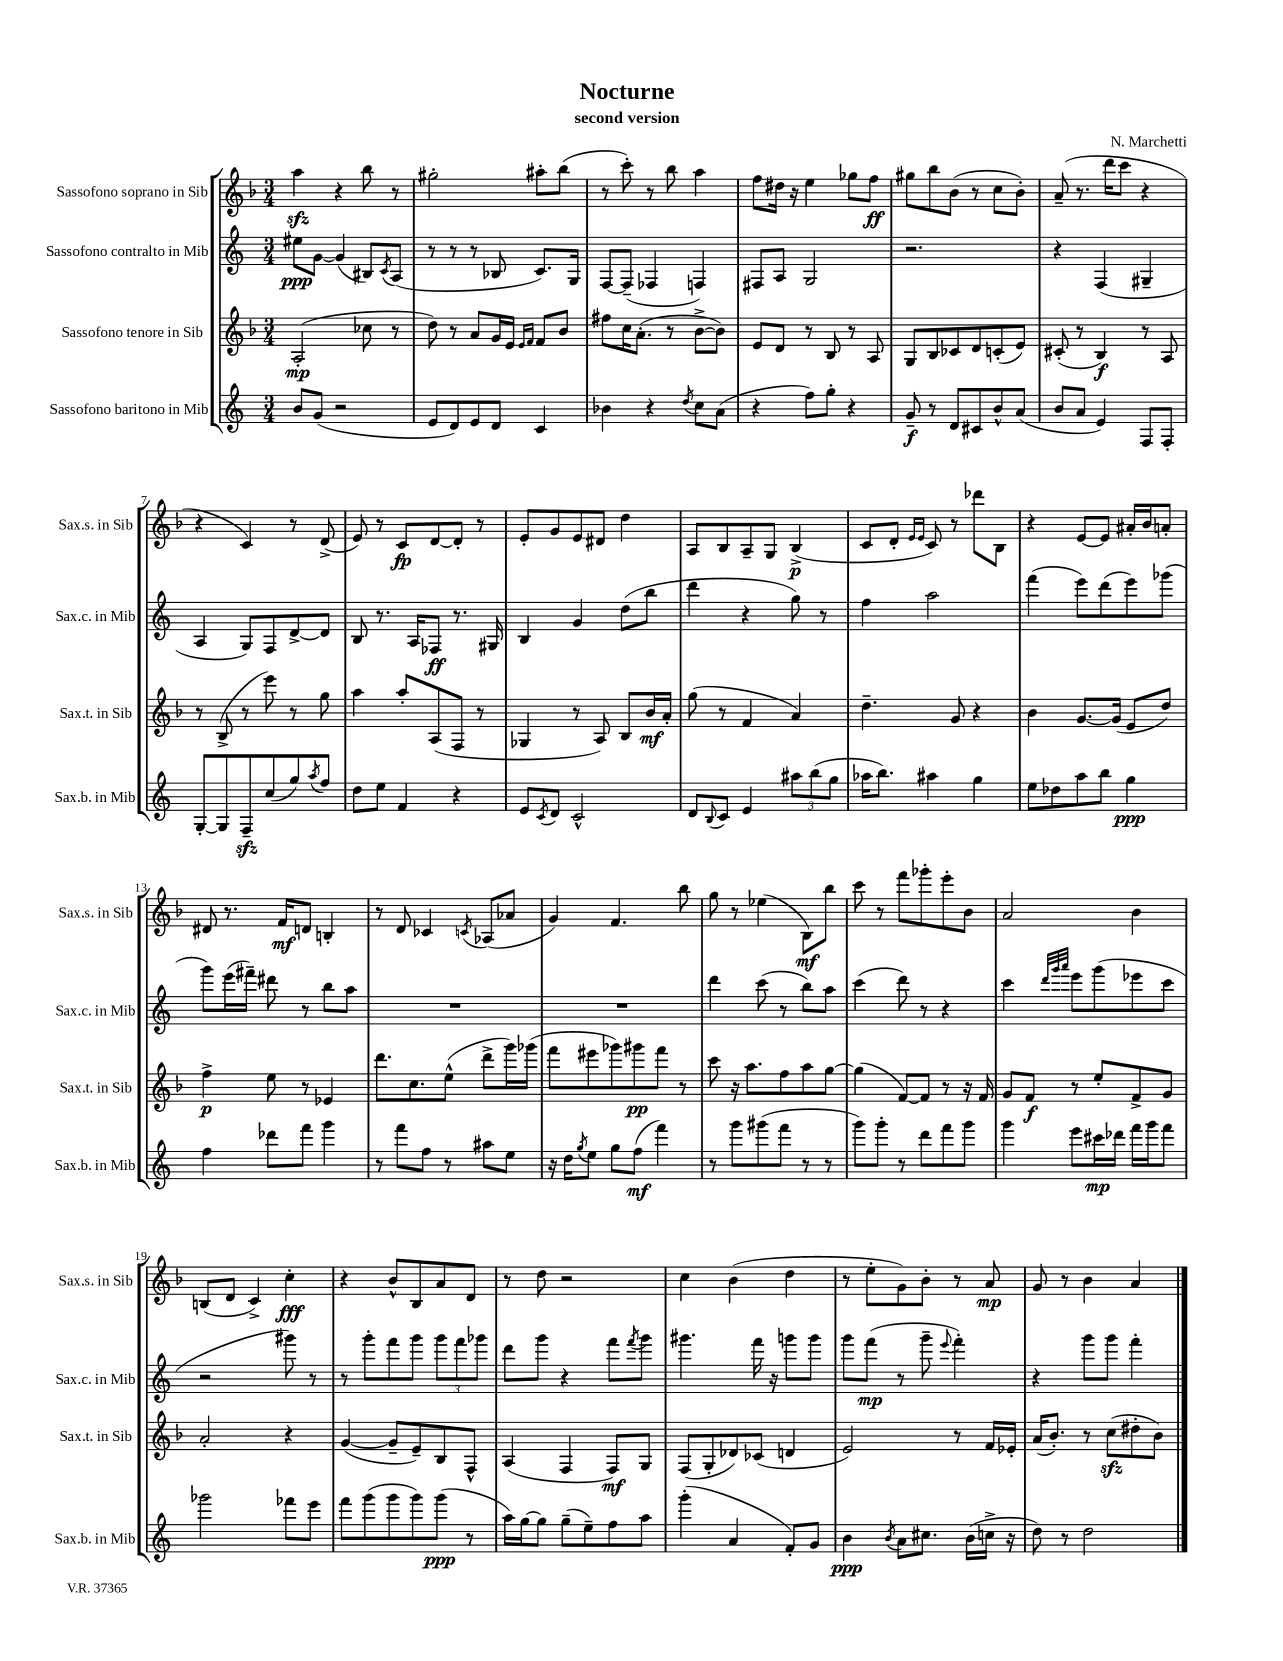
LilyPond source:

\header { title = "Nocturne" composer = "N. Marchetti" subtitle = "second version" }
<<
\new StaffGroup <<
\new Staff = "s0" \with { instrumentName = "Sassofono soprano in Sib" shortInstrumentName = "Sax.s. in Sib" } {
    \clef treble \key f \major \numericTimeSignature \time 3/4
    a''4\sfz r4 bes''8 r8 |
    gis''2-. ais''8-. bes''8( |
    r8 c'''8-.) r8 bes''8 a''4 |
    f''8 dis''16 r16 e''4 ges''8 f''8\ff |
    gis''8 bes''8 bes'8( r8 c''8 bes'8-.) |
    a'8--( r8. d'''16 c'''8 r4 |
    r4 c'4) r8 d'8->( |
    e'8) r8 c'8\fp d'8~ d'8-. r8 |
    e'8-. g'8 e'8 dis'8 d''4 |
    a8 bes8 a8-- g8 bes4->\p( |
    c'8 d'8-. \grace { e'16 e'16 } c'8) r8 des'''8 bes8 |
    r4 e'8~ e'8 ais'16-. bes'16 a'8-. |
    dis'8 r8. f'16\mf d'8 b4-. |
    r8 d'8 ces'4 \acciaccatura { c'8 } aes8( aes'8 |
    g'4) f'4. bes''8 |
    g''8 r8 ees''4( bes8\mf) bes''8 |
    c'''8 r8 f'''8 ges'''8-. e'''8-. bes'8 |
    a'2 bes'4 |
    b8( d'8 c'4->) c''4-.\fff |
    r4 bes'8-^ bes8 a'8 d'8 |
    r8 d''8 r2 |
    c''4 bes'4( d''4 |
    r8 e''8-. g'8) bes'8-. r8 a'8\mp |
    g'8 r8 bes'4 a'4 \bar "|." |
}
\new Staff = "s1" \with { instrumentName = "Sassofono contralto in Mib" shortInstrumentName = "Sax.c. in Mib" } {
    \clef treble \key c \major \numericTimeSignature \time 3/4
    eis''8\ppp g'8~ g'4( bis8) \acciaccatura { c'8 } a8( |
    r8 r8 r8 bes8 c'8.) g16 |
    f8~ f8--( fes4 f4) |
    fis8 a8 g2 |
    r2. |
    r4 f4( gis4-- |
    a4 g8) f8 d'8~-> d'8 |
    b8 r8. a16 fes8\ff r8. gis16 |
    b4 g'4 d''8( b''8 |
    d'''4 r4 g''8) r8 |
    f''4 a''2 |
    f'''4( e'''8) d'''8( e'''8) ges'''8( |
    g'''8) e'''16( fis'''16--) dis'''8 r8 b''8 a''8 |
    R2. |
    R2. |
    d'''4 c'''8( r8 b''8) a''8 |
    c'''4( d'''8) r8 r4 |
    c'''4 \grace { d'''32 g'''32 a'''32 } e'''8 g'''8( ees'''8 c'''8 |
    r2 gis'''8) r8 |
    r8 g'''8-. f'''8 g'''8 \tuplet 3/2 { g'''8 f'''8 ges'''8 } |
    d'''8 g'''8 r4 f'''8 \acciaccatura { f'''8 } g'''8 |
    gis'''4. f'''16 r16 g'''8 g'''8 |
    g'''8 f'''8\mp( r8 g'''8-- \appoggiatura { e'''8 } f'''4-.) |
    r4 g'''8 g'''8 f'''4-. \bar "|." |
}
\new Staff = "s2" \with { instrumentName = "Sassofono tenore in Sib" shortInstrumentName = "Sax.t. in Sib" } {
    \clef treble \key f \major \numericTimeSignature \time 3/4
    a2-.\mp( ces''8 r8 |
    d''8) r8 a'8 g'16 e'16 \grace { e'16 f'16 } f'8 bes'8 |
    fis''8 c''16 a'8.-.( r8 bes'8~-> bes'8) |
    e'8 d'8 r8 bes8 r8 a8 |
    g8 bes8 ces'8 d'8 c'8-.( e'8) |
    cis'8-.( r8 bes4\f) r8 a8 |
    r8 bes8->( r8 e'''8) r8 g''8 |
    a''4 a''8-. a8( f8 r8 |
    ges4 r8 a8) bes8 bes'16\mf a'16-. |
    g''8( r8 f'4 a'4) |
    d''4.-- g'8 r4 |
    bes'4 g'8.~ g'16( e'8 d''8) |
    f''4->\p e''8 r8 ees'4 |
    d'''8. c''8. e''8-^( d'''8-> g'''16) ges'''16( |
    f'''8 eis'''8 ges'''8) gis'''8\pp f'''8 r8 |
    c'''8 r16 a''8. f''8 a''8 g''8~ |
    g''4( f'8~) f'8 r8 r16 f'16 |
    g'8 f'8\f r8 e''8-. f'8-> g'8 |
    a'2-. r4 |
    g'4~( g'8-- e'8--) bes8 f8-^ |
    a4( f4 f8\mf) g8 |
    f8( g8-. des'8) ces'8( d'4 |
    e'2) r8 f'16 ees'16-. |
    a'16( bes'8.-.) r8 c''8\sfz( dis''8-. bes'8) \bar "|." |
}
\new Staff = "s3" \with { instrumentName = "Sassofono baritono in Mib" shortInstrumentName = "Sax.b. in Mib" } {
    \clef treble \key c \major \numericTimeSignature \time 3/4
    b'8 g'8( r2 |
    e'8 d'8) e'8 d'8 c'4 |
    bes'4 r4 \acciaccatura { d''8 } c''8 a'8( |
    r4 f''8) g''8-. r4 |
    g'8--\f r8 d'8 cis'8 b'8-^ a'8( |
    b'8 a'8 e'4) f8 f8-. |
    g8~-. g8 f8--\sfz c''8( g''8) \acciaccatura { a''8 } f''8 |
    d''8 e''8 f'4 r4 |
    e'8 \acciaccatura { c'8 } d'8 c'2-^ |
    d'8 \appoggiatura { b8 } c'8 e'4 \tuplet 3/2 { ais''8 b''8( g''8 } |
    aes''16 b''8.) ais''4 g''4 |
    e''8 des''8 a''8 b''8 g''4\ppp |
    f''4 des'''8 f'''8 g'''4 |
    r8 f'''8 f''8 r8 ais''8 e''8 |
    r16 d''16 \acciaccatura { g''8 } e''8 g''8 f''8\mf( f'''4) |
    r8 g'''8 gis'''8( f'''8 r8 r8 |
    g'''8) g'''8-. r8 d'''8 f'''8 g'''8 |
    g'''4 e'''8 cis'''16\mp des'''16 f'''16 g'''16 f'''8 |
    ges'''2 fes'''8 e'''8 |
    f'''8 g'''8( g'''8 g'''8) g'''8\ppp( r8 |
    a''16) g''16~ g''8 g''8--( e''8--) f''8 a''8 |
    g'''4-.( a'4 f'8-.) g'8 |
    b'4\ppp \acciaccatura { b'8 } a'8 cis''8. b'16( c''16-> r16 |
    d''8) r8 d''2 \bar "|." |
}
>>
>>
